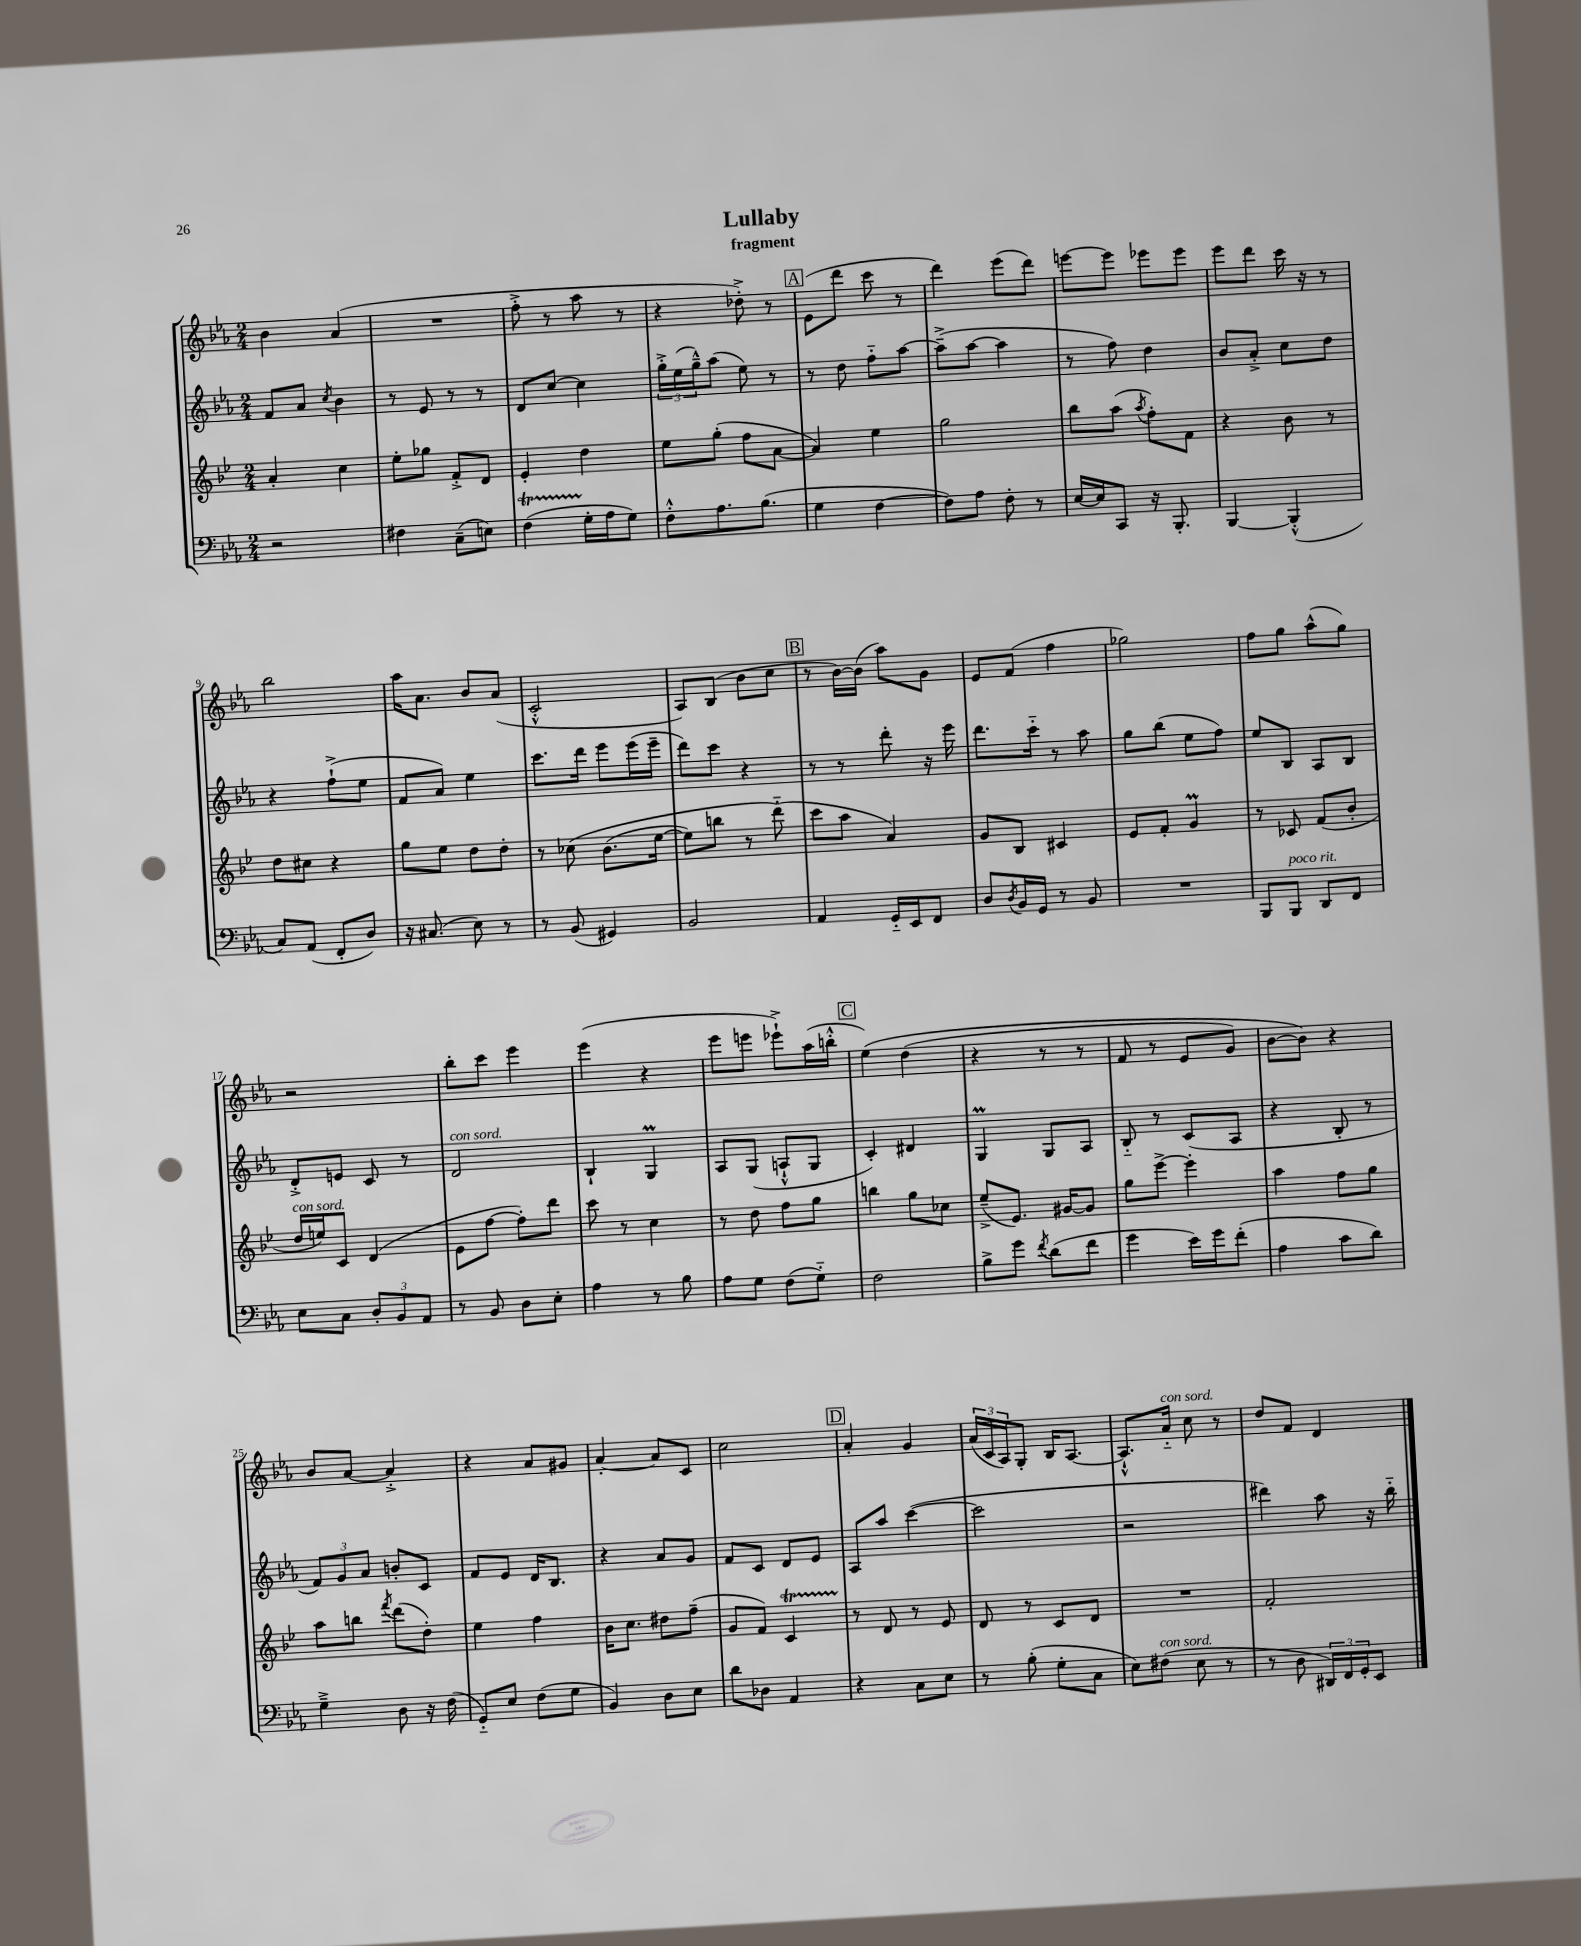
\header { title = "Lullaby" subtitle = "fragment" }
<<
\new StaffGroup <<
\new Staff = "s0" {
    \clef treble \key ees \major \numericTimeSignature \time 2/4
    bes'4 aes'4( |
    R2 |
    f''8-.-> r8 aes''8 r8 |
    r4 des''8-.->) r8 |
    \mark \markup { \box "A" } ees'8( d'''8 c'''8 r8 |
    d'''4) ees'''8( d'''8) |
    e'''8~ e'''8 ees'''8 ees'''8 |
    ees'''8 d'''8 c'''16 r16 r8 |
    bes''2 |
    aes''16 aes'8. bes'8 aes'8( |
    c'2-.-^ |
    aes8) bes8( bes'8 c''8 |
    \mark \markup { \box "B" } r8 bes'16~) bes'16( aes''8) g'8 |
    ees'8 f'8( f''4 |
    ges''2) |
    f''8 g''8 aes''8-^( g''8) |
    r2 |
    bes''8-. c'''8 ees'''4 |
    ees'''4( r4 |
    ees'''8 e'''8 ees'''8-!->) aes''16( b''16-.-^ |
    \mark \markup { \box "C" } ees''4)\( d''4( |
    r4 r8 r8 |
    f'8 r8 ees'8 g'8) |
    bes'8~ bes'8\) r4 |
    bes'8 aes'8~ aes'4-.-> |
    r4 aes'8 gis'8 |
    aes'4~-. aes'8 c'8 |
    c''2 |
    \mark \markup { \box "D" } aes'4-. g'4 |
    \tuplet 3/2 { aes'16( c'16 aes16) } g8-. bes16 aes8.~ |
    aes8.-!-^ aes'16-_^\markup { \italic "con sord." } c''8 r8 |
    d''8 f'8 d'4 \bar "|." |
}
\new Staff = "s1" {
    \clef treble \key ees \major \numericTimeSignature \time 2/4
    f'8 aes'8 \acciaccatura { c''8 } bes'4 |
    r8 ees'8 r8 r8 |
    d'8 c''8~ c''4 |
    \tuplet 3/2 { g''16-.-> ees''16( g''16---^) } aes''8( ees''8) r8 |
    \mark \markup { \box "A" } r8 d''8 f''8-_ aes''8~ |
    aes''8--->( aes''8~ aes''4 |
    r8 f''8) d''4 |
    bes'8 aes'8-.-> c''8 d''8 |
    r4 f''8-!->( ees''8 |
    f'8 aes'8) ees''4 |
    c'''8. d'''16 ees'''8 ees'''16( ees'''16-- |
    d'''8) c'''8 r4 |
    \mark \markup { \box "B" } r8 r8 d'''8-. r16 ees'''16 |
    d'''8. c'''16-_ r8 aes''8 |
    g''8 bes''8( ees''8 f''8) |
    ees''8 bes8 aes8 bes8 |
    d'8-.-> e'8 c'8 r8 |
    d'2^\markup { \italic "con sord." } |
    bes4-! g4\prall |
    aes8 g8( a8-!-^ g8 |
    \mark \markup { \box "C" } c'4-.) dis'4 |
    g4\prall g8 aes8 |
    bes8-_ r8 c'8( aes8 |
    r4 bes8-. r8 |
    \tuplet 3/2 { f'8) g'8 aes'8 } b'8-. c'8 |
    f'8 ees'8 d'16 bes8. |
    r4 aes'8 g'8 |
    f'8 c'8 d'8 ees'8 |
    \mark \markup { \box "D" } aes8 aes''8 c'''4~( |
    c'''2 |
    r2 |
    dis'''4) aes''8 r16 bes''16-_ \bar "|." |
}
\new Staff = "s2" {
    \clef treble \key bes \major \numericTimeSignature \time 2/4
    a'4-. c''4 |
    ees''8-. ges''8 f'8-.-> d'8 |
    ees'4-. d''4 |
    ees''8 g''8-.( f''8 a'8~ |
    \mark \markup { \box "A" } a'4) ees''4 |
    g''2 |
    bes''8 a''8( \acciaccatura { a''8 } f''8-.) f'8 |
    r4 bes'8 r8 |
    d''8 cis''8 r4 |
    g''8 ees''8 d''8 d''8-. |
    r8 ces''8\( bes'8.( ees''16~ |
    ees''8) b''8 r8 d'''8-_(\) |
    \mark \markup { \box "B" } c'''8 a''8 a'4) |
    g'8 bes8 cis'4 |
    ees'8 f'8-. g'4\prall |
    r8 ces'8 f'8( bes'8-. |
    d''16^\markup { \italic "con sord." } e''16) c'8 d'4( |
    ees'8 f''8~ f''8-.) d'''8 |
    c'''8 r8 c''4 |
    r8 d''8 f''8 g''8 |
    \mark \markup { \box "C" } b''4 g''8 ces''8 |
    ees''8--->( ees'8.) gis'16~ gis'8 |
    g''8 ees'''8~-> ees'''4-. |
    a''4 f''8 g''8 |
    a''8 b''8 \acciaccatura { f'''8 } d'''8( d''8-.) |
    ees''4 f''4 |
    bes'16 c''8. dis''8 f''8--( |
    g'8 f'8) c'4\startTrillSpan |
    \mark \markup { \box "D" } r8\stopTrillSpan d'8 r8 ees'8 |
    d'8 r8 c'8 d'8 |
    R2 |
    f'2-. \bar "|." |
}
\new Staff = "s3" {
    \clef bass \key ees \major \numericTimeSignature \time 2/4
    r2 |
    fis4 c8--( e8) |
    f4\startTrillSpan( g16-.\stopTrillSpan aes16 g8) |
    f8-.-^ aes8. bes8.( |
    \mark \markup { \box "A" } g4 f4~ |
    f8) aes8 f8-. r8 |
    ees16~ ees16 c,8 r16 bes,,8.-. |
    bes,,4~ bes,,4-.-^( |
    c8) aes,8( f,8-. d8) |
    r16 cis8.( ees8) r8 |
    r8 bes,8( gis,4) |
    bes,2 |
    \mark \markup { \box "B" } aes,4 g,16-_ ees,16 f,8 |
    d8 \acciaccatura { d8 } bes,16 g,16 r8 bes,8 |
    R2 |
    bes,,8 bes,,8^\markup { \italic "poco rit." } d,8 f,8 |
    ees8 c8 \tuplet 3/2 { d8-. bes,8 aes,8 } |
    r8 bes,8 d8 ees8-. |
    aes4 r8 bes8 |
    aes8 g8 f8( g8-_) |
    \mark \markup { \box "C" } f2 |
    bes8-> g'8 \acciaccatura { f'8 } d'8( f'8 |
    g'4 ees'16) g'16 f'8-.( |
    aes4 c'8 d'8) |
    g4---> d8 r16 f16( |
    g,8-_) ees8 f8( g8 |
    bes,4) d8 ees8 |
    d'8 des8 aes,4 |
    \mark \markup { \box "D" } r4 c8 ees8 |
    r8 bes8-.( g8-. c8 |
    ees8) fis8^\markup { \italic "con sord." }( ees8 r8 |
    r8 d8 \tuplet 3/2 { dis,16) f,16 g,16-. } ees,8 \bar "|." |
}
>>
>>
